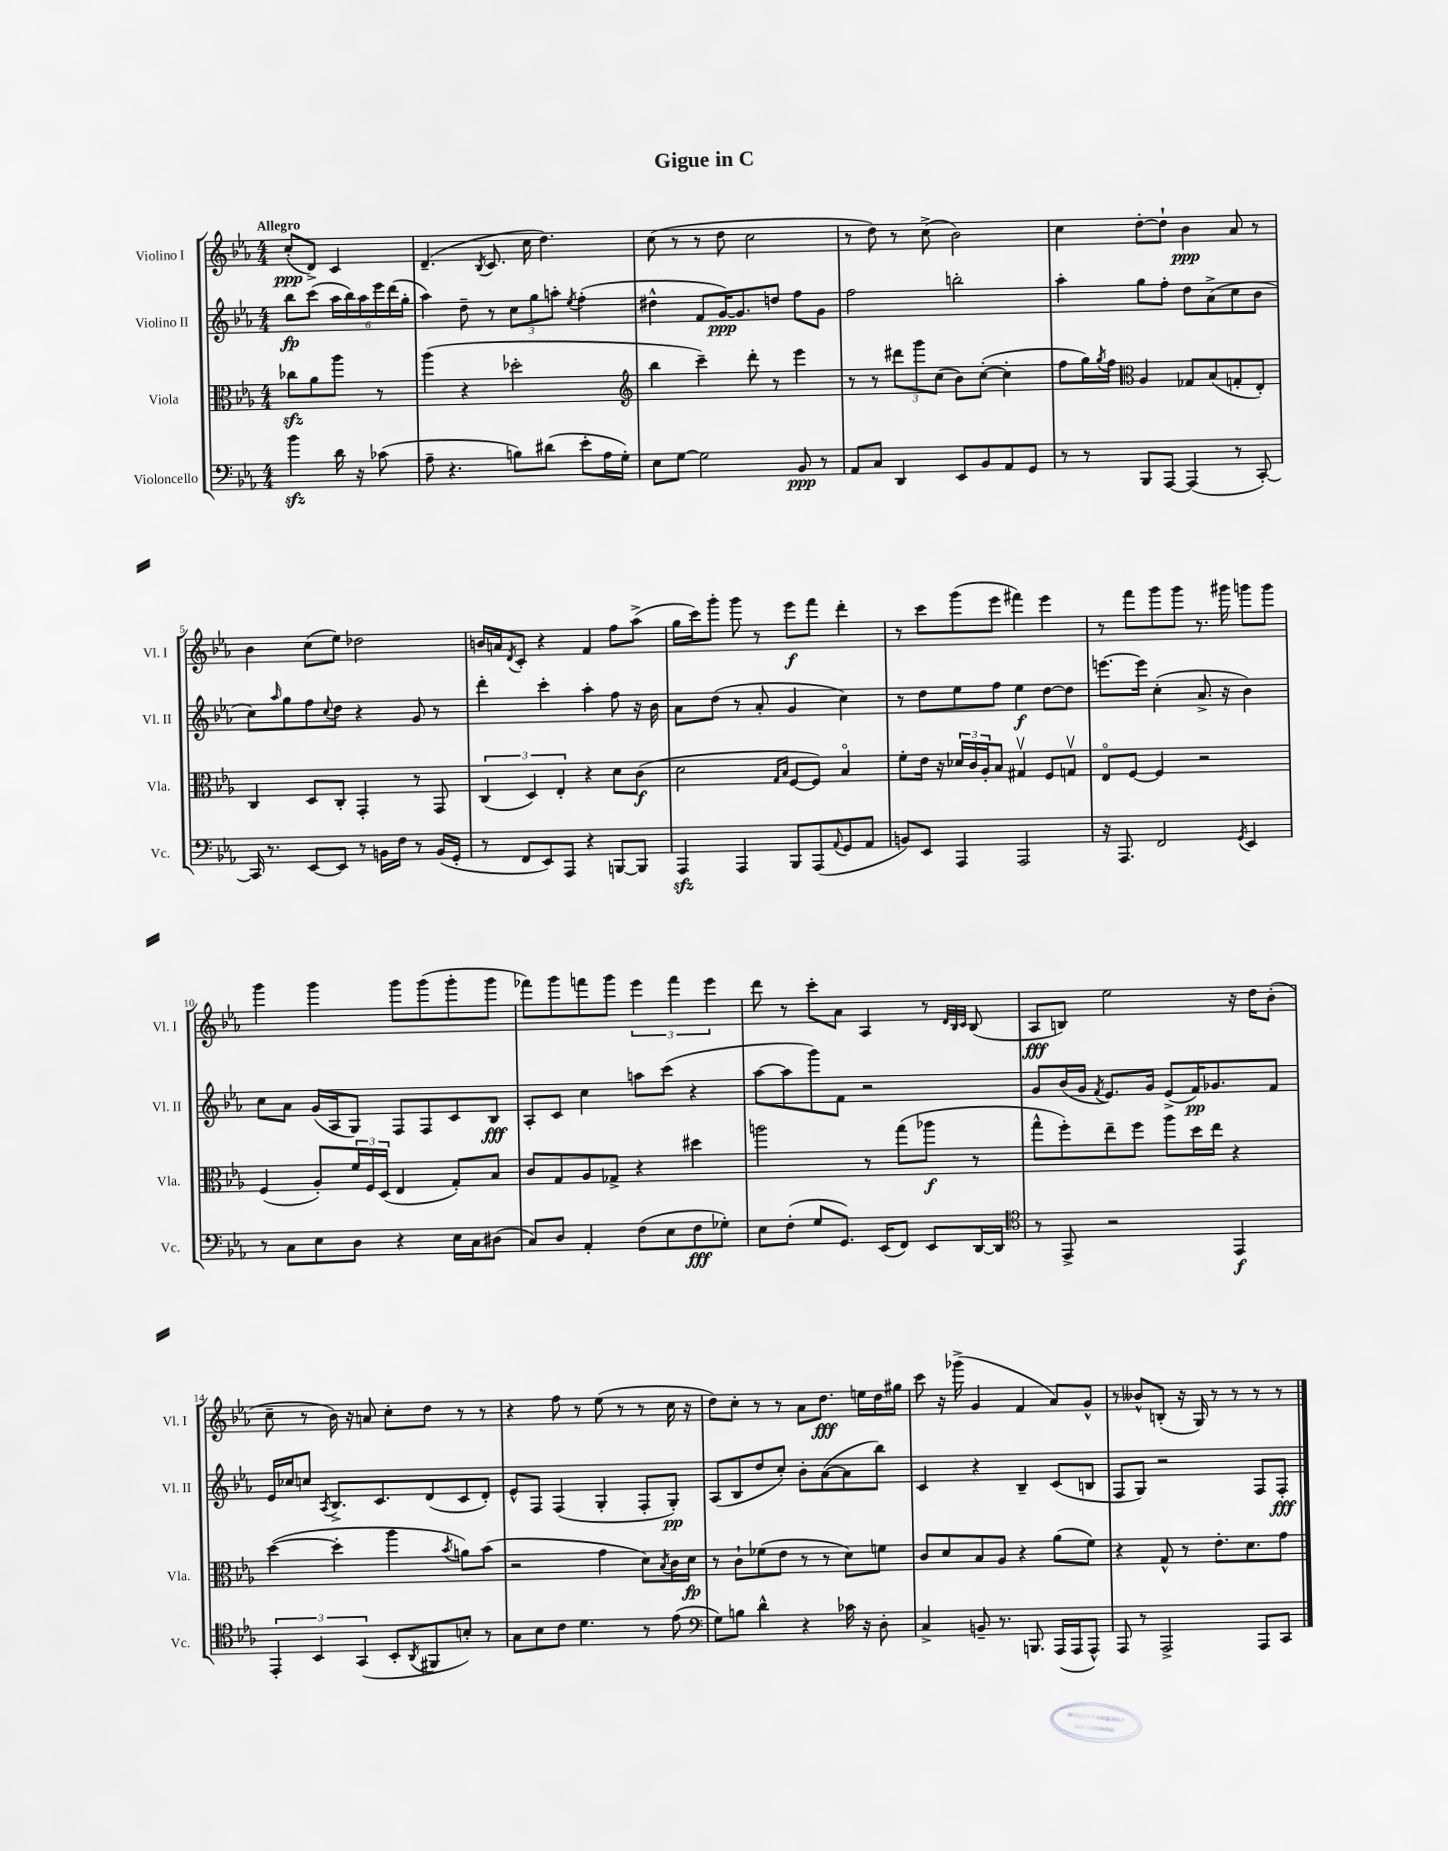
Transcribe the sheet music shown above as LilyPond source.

\header { title = "Gigue in C" }
<<
\new StaffGroup <<
\new Staff = "s0" \with { instrumentName = "Violino I" shortInstrumentName = "Vl. I" } {
    \clef treble \key ees \major \numericTimeSignature \time 4/4 \partial 2 \tempo "Allegro"
    c''8-.\ppp( d'8->) c'4 |
    d'4.--( \acciaccatura { bes8 } c'8. c''16 d''4.) |
    c''8( r8 r8 d''8 c''2 |
    r8 d''8) r8 c''8->( bes'2) |
    c''4 d''8~-. d''8-! bes'4\ppp aes'8 r8 |
    bes'4 c''8( ees''8) des''2 |
    b'16 a'16 \acciaccatura { d'8 } c'8-. r4 f'4 f''8 aes''8->( |
    g''16 c'''16) g'''8-. g'''8 r8 ees'''8\f f'''8 d'''4-. |
    r8 c'''8 g'''8( ees'''8 fis'''4) ees'''4 |
    r8 f'''8 g'''8 g'''8 r8. gis'''16 g'''8 g'''8 |
    g'''4 g'''4 g'''8 g'''8( g'''8-. g'''8 |
    fes'''8) g'''8 f'''8 g'''8 \tuplet 3/2 { ees'''4 f'''4 ees'''4 } |
    d'''8 r8 c'''8-. aes'8 aes4 r8 \grace { d'32 bes32 c'32 } bes8( |
    aes8\fff b8) ees''2 r16 d''16 bes'8-.( |
    c''8-- r8 bes'16) r16 a'8 c''8-. d''8 r8 r8 |
    r4 f''8 r8 ees''8( r8 r8 c''16 r16 |
    d''8) c''8-. r8 r8 aes'8 d''8.\fff e''16 d''16 gis''16 |
    c'''8 r16 ges'''16->( g'4 f'4 aes'8) g'8-^ |
    r8 beses'8-^ b8-.( r16 g16) r8 r8 r8 r8 \bar "|." |
}
\new Staff = "s1" \with { instrumentName = "Violino II" shortInstrumentName = "Vl. II" } {
    \clef treble \key ees \major \numericTimeSignature \time 4/4 \partial 2
    bes''8\fp c'''8( \tuplet 6/4 { aes''16 bes''16) aes''16 ees'''16 d'''16( g''16-. } |
    aes''4) d''8-- r8 \tuplet 3/2 { c''8 g''8 a''8-. } \acciaccatura { ees''8 } f''4-.( |
    dis''4-^ f'8 g'16~\ppp) g'8. d''8 f''8 g'8 |
    f''2 b''2-. |
    aes''4-. g''8 f''8-. d''8 aes'8->( c''8 bes'8 |
    c''8) \grace { aes''16 } g''8 f''8 \appoggiatura { c''8 } d''8 r4 g'8 r8 |
    d'''4-. c'''4-. aes''4-. f''8 r16 bes'16 |
    aes'8 d''8( r8 aes'8-. g'4 c''4) |
    r8 d''8 ees''8 f''8 ees''4\f d''8~ d''8 |
    e'''8.~ e'''16 c''4-.( aes'8.-> r16 bes'4) |
    c''8 aes'8 g'16( aes16 g8) f8 f8 c'8 bes8\fff |
    aes8-. c'8 c''4 a''8 c'''8( r4 |
    aes''8~ aes''8 g'''8) f'8 r2 |
    g'8 bes'16( g'16 \acciaccatura { f'8 } ees'8.) g'16 ees'8->( f'16\pp) ges'8. f'8 |
    ees'16 ces''16 c''8 \acciaccatura { aes8 } bes8.-> c'8. d'8( c'8 d'8-.) |
    ees'8-^ f8 f4( g4-. f8-. g8-.\pp) |
    aes8( bes8 d''8 c''8-.) bes'8-. aes'8~( aes'8 bes''8) |
    c'4 r4 bes4-- c'8( b8 |
    f8 g8) r2 f8 f8-.\fff \bar "|." |
}
\new Staff = "s2" \with { instrumentName = "Viola" shortInstrumentName = "Vla." } {
    \clef alto \key ees \major \numericTimeSignature \time 4/4 \partial 2
    ces''8\sfz aes'8 aes''8 r8 |
    aes''4( r4 des''2-. |
    \clef treble bes''4 c'''4--) d'''8-. r8 ees'''4 |
    r8 r8 \tuplet 3/2 { dis'''8 g'''8 c''8( } bes'8) c''8~-.( c''4-. |
    f''8 g''16) \acciaccatura { g''8 } f''16 \clef alto aes4 ges8 bes8( g8-. ees8-.) |
    c4 d8 c8-. g,4-. r8 g,8 |
    \tuplet 3/2 { c4( d4) ees4-. } r4 d'8 c'8\f( |
    d'2 \grace { g16 bes16 } f8~ f8) bes4\flageolet |
    f'8-. ees'16 r16 \tuplet 3/2 { des'16 c'16 aes16-. } bes8 gis4\upbow f8 g8\upbow |
    ees8\flageolet f8~ f4 r2 |
    f4( aes8-.) \tuplet 3/2 { f'16 f16 d16( } ees4 g8-.) bes8 |
    c'8 g8 aes8 ges8-> r4 dis''4 |
    a''2 r8 g''8( aes''8\f r8 |
    g''8-^ f''8-.) ees''8-- f''8 aes''8 d''16 ees''16 r4 |
    d''4~( d''4-. aes''4 \acciaccatura { bes'8 } a'8) bes'8( |
    r2 g'4 d'8) \acciaccatura { bes8 } c'16 d'16\fp |
    r8 c'8-! fes'8( ees'8 r8 r8 d'8) f'8 |
    c'8 d'8 bes8 aes8 r4 aes'8( f'8) |
    r4 g8-^ r8 ees'8.-. d'8. g'8 \bar "|." |
}
\new Staff = "s3" \with { instrumentName = "Violoncello" shortInstrumentName = "Vc." } {
    \clef bass \key ees \major \numericTimeSignature \time 4/4 \partial 2
    bes'4\sfz d'16 r16 ces'8( |
    aes8-- r4. b8) dis'8( ees'8-. aes16 g16-.) |
    ees8 g8~ g2 bes,8\ppp r8 |
    aes,8 c8 d,4 ees,8 bes,8 aes,8 g,8 |
    r8 r8 bes,,8 aes,,8~ aes,,4( r8 c,8~-.) |
    c,16 r8. ees,8~ ees,8 r8 b,16 f16 r8 b,16( g,16-. |
    r8 f,8 ees,8) aes,,8 r4 b,,8~ b,,8 |
    aes,,4\sfz aes,,4 bes,,8 aes,,8( \appoggiatura { aes,8 } g,8 aes,8 |
    b,8) ees,8 aes,,4 aes,,2 |
    r16 aes,,8. f,2 \acciaccatura { g,8 } ees,4 |
    r8 c8 ees8 d8 r4 ees16 c16 dis8( |
    c8) d8 aes,4-. f8( ees8 f8\fff ges8-.) |
    ees8 f8-.( g8 g,8.) ees,16( f,8) ees,8 d,16~ d,16 |
    \clef tenor r8 ees,8-> r2 ees,4\f |
    \tuplet 3/2 { ees,4-. bes,4 g,4( } bes,8-. \acciaccatura { aes,8 } fis,8 b8-.) r8 |
    g8 bes8 c'8 d'4. r8 ees'8( |
    \clef bass g8) b8 d'4-^ r4 ces'16 r16 d8-. |
    c4-> b,8-- r8. b,,8. aes,,16( aes,,16 aes,,8-^) |
    aes,,8 r8 aes,,2-> aes,,8 c,8 \bar "|." |
}
>>
>>
